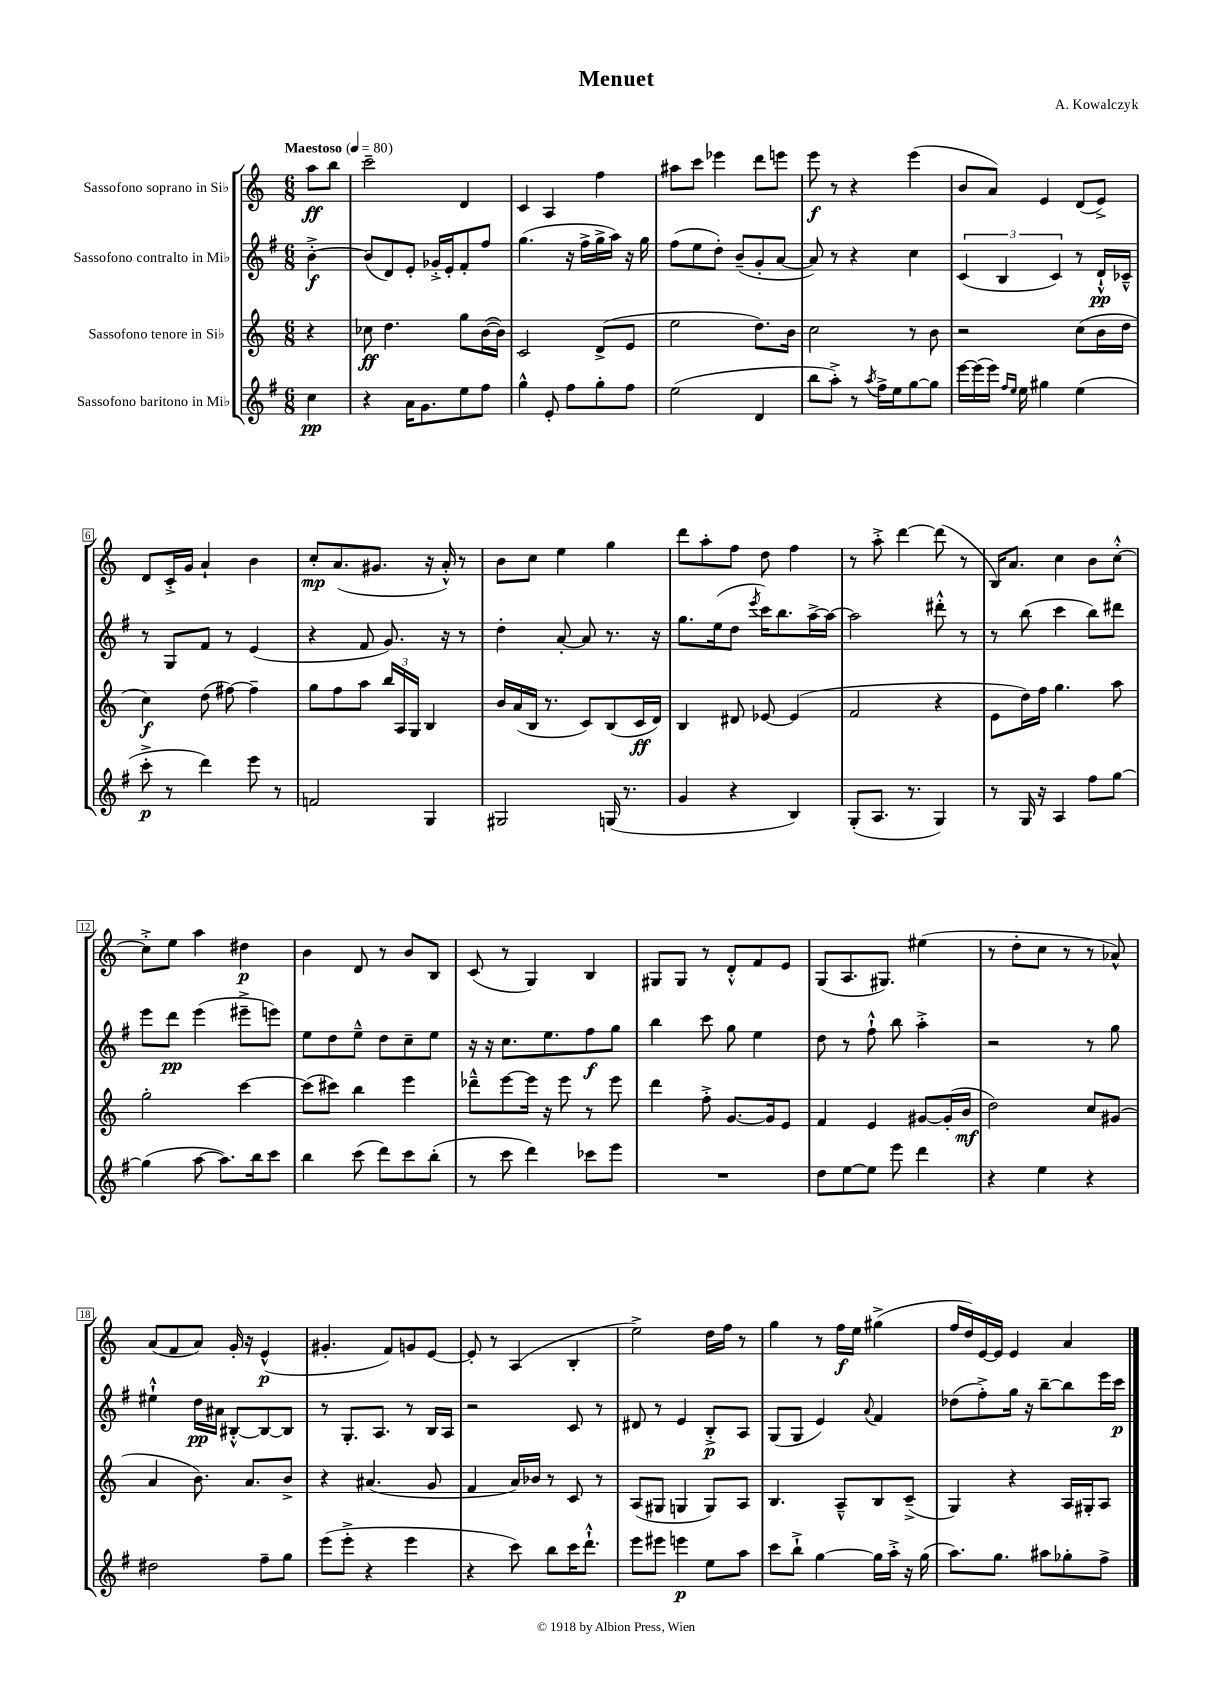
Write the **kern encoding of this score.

**kern	**dynam	**kern	**dynam	**kern	**dynam	**kern	**dynam
*part4	*part4	*part3	*part3	*part2	*part2	*part1	*part1
*staff4	*staff4	*staff3	*staff3	*staff2	*staff2	*staff1	*staff1
*I"Sassofono baritono in Mi♭	*	*I"Sassofono tenore in Si♭	*	*I"Sassofono contralto in Mi♭	*	*I"Sassofono soprano in Si♭	*
*clefG2	*	*clefG2	*	*clefG2	*	*clefG2	*
*k[f#]	*	*k[]	*	*k[f#]	*	*k[]	*
*M6/8	*	*M6/8	*	*M6/8	*	*M6/8	*
*MM80	*	*MM80	*	*MM80	*	*MM80	*
=	=	=	=	=	=	=	=
!	!	!	!	!	!	!LO:TX:a:B:t=Maestoso	!
4cc\	pp	4r	.	[4b'^\	f	8aa\L	ff
.	.	.	.	.	.	8bb\J	.
=1	=1	=1	=1	=1	=1	=1	=1
4r	.	8cc-X\	ff	(8b/L]	.	2ccc~\	.
.	.	4.dd\	.	8d/)	.	.	.
16a\KL	.	.	.	8e'/J	.	.	.
8.g\	.	.	.	.	.	.	.
.	.	.	.	16g-X'^/LL	.	.	.
.	.	.	.	16e'/J	.	.	.
8ee\	.	8gg\L	.	8f#'/	.	4d/	.
8ff#\J	.	([16b\L	.	8ff#/J	.	.	.
.	.	16b\JJ])	.	.	.	.	.
=2	=2	=2	=2	=2	=2	=2	=2
4gg^^\	.	2c/	.	(4.gg\	.	4c/	.
8e'/	.	.	.	.	.	4A/	.
8ff#\L	.	.	.	16r	.	.	.
.	.	.	.	16ff#^\LL	.	.	.
8gg'\	.	(8d^/L	.	16gg^\	.	4ff\	.
.	.	.	.	16aa\JJ)	.	.	.
8ff#\J	.	8e/J	.	16r	.	.	.
.	.	.	.	16gg\	.	.	.
=3	=3	=3	=3	=3	=3	=3	=3
(2ee\	.	2ee\	.	(8ff#\L	.	8aa#X\L	.
.	.	.	.	8ee\	.	8ccc\J	.
.	.	.	.	8dd'\J)	.	4eee-X\	.
.	.	.	.	(8b~/L	.	.	.
4d/	.	8.dd\L)	.	8g'/	.	8ddd\L	.
.	.	.	.	[8a/J	.	8eeen\J	.
.	.	16b\Jk	.	.	.	.	.
=4	=4	=4	=4	=4	=4	=4	=4
8bb\L	.	2cc\	.	8a/])	.	8eee\	f
8aa'^\J)	.	.	.	8r	.	8r	.
8r	.	.	.	4r	.	4r	.
8qaa/	.	.	.	.	.	.	.
16ff#^\LL	.	.	.	.	.	.	.
16ee\J	.	.	.	.	.	.	.
[8gg\	.	8r	.	4cc\	.	(4eee\	.
8gg\J]	.	8b\	.	.	.	.	.
=5	=5	=5	=5	=5	=5	=5	=5
[16eee\LL	.	2r	.	(6c/	.	8b/L	.
(16eee\]	.	.	.	.	.	.	.
16eee\JJ)	.	.	.	.	.	8a/J)	.
.	.	.	.	6B/	.	.	.
16qqff#/LL	.	.	.	.	.	.	.
16qqee/JJ	.	.	.	.	.	.	.
16ee\	.	.	.	.	.	.	.
4gg#X\	.	.	.	.	.	4e/	.
.	.	.	.	6c/)	.	.	.
(4ee\	.	(8cc\L	.	8r	.	(8d/L	.
.	.	16b\L	.	16d`^^/LL	pp	8e^/J)	.
.	.	16dd\JJ	.	16c-X~^^/JJ	.	.	.
!!LO:LB:g=z
=6	=6	=6	=6	=6	=6	=6	=6
8ccc'^\	p	4cc\)	f	8r	.	8d/L	.
8r	.	.	.	8G/L	.	16c'^/L	.
.	.	.	.	.	.	16g/JJ	.
4ddd\)	.	(8dd\	.	8f#/J	.	4a`/	.
.	.	[8ff#X\)	.	8r	.	.	.
8eee\	.	4ff#~\]	.	(4e/	.	4b\	.
8r	.	.	.	.	.	.	.
=7	=7	=7	=7	=7	=7	=7	=7
2fn/	.	8gg\L	.	4r	.	8cc'/L	mp
.	.	8ff\	.	.	.	(8.a/	.
.	.	8aa\J	.	8f#/	.	.	.
.	.	.	.	.	.	8.g#X/J	.
.	.	24bb/LL	.	8.g/)	.	.	.
.	.	24A/	.	.	.	.	.
.	.	24G/JJ	.	.	.	.	.
4G/	.	4B/	.	.	.	16r	.
.	.	.	.	16r	.	16a'^^/)	.
.	.	.	.	8r	.	8r	.
=8	=8	=8	=8	=8	=8	=8	=8
2G#X/	.	16b/LL	.	4dd'\	.	8b\L	.
.	.	(16a/	.	.	.	.	.
.	.	16B/JJ	.	.	.	8cc\J	.
.	.	8.r	.	.	.	.	.
.	.	.	.	[8a'/	.	4ee\	.
.	.	8c/L)	.	8a/]	.	.	.
(16Gn/	.	(8B/	.	8.r	.	4gg\	.
8.r	.	.	.	.	.	.	.
.	.	16c/L	ff	.	.	.	.
.	.	16d/JJ)	.	16r	.	.	.
=9	=9	=9	=9	=9	=9	=9	=9
4g/	.	4B/	.	8.gg\L	.	8ddd\L	.
.	.	.	.	.	.	8aa'\	.
.	.	.	.	(16ee\k	.	.	.
4r	.	8d#X/	.	8dd\J	.	8ff\J	.
.	.	.	.	8qeee/	.	.	.
.	.	[8e-X/	.	16ccc\KL)	.	8dd\	.
.	.	.	.	8.bb\	.	.	.
4B/)	.	(4e-/]	.	.	.	4ff\	.
.	.	.	.	[16aa^\L	.	.	.
.	.	.	.	16aa\JJ_	.	.	.
=10	=10	=10	=10	=10	=10	=10	=10
(8G'/L	.	2f/	.	2aa\]	.	8r	.
8.A/J	.	.	.	.	.	8aa'^\	.
.	.	.	.	.	.	[4ddd\	.
8.r	.	.	.	.	.	.	.
4G/)	.	4r	.	8ddd#X'^^\	.	(8ddd\]	.
.	.	.	.	8r	.	8r	.
=11	=11	=11	=11	=11	=11	=11	=11
8r	.	8e\L	.	8r	.	16B/KL)	.
.	.	.	.	.	.	8.a/J	.
16G/	.	16dd\L)	.	(8bb\	.	.	.
16r	.	16ff\JJ	.	.	.	.	.
4A/	.	4.gg\	.	4ccc\	.	4cc\	.
8ff#\L	.	.	.	8bb\L)	.	8b\L	.
[8gg\J	.	8aa\	.	8ddd#X\J	.	[8cc'^^\J	.
!!LO:LB:g=z
=12	=12	=12	=12	=12	=12	=12	=12
(4gg\]	.	2gg'\	.	8eee\L	.	8cc'^\L]	.
.	.	.	.	8ddd\J	pp	8ee\J	.
[8aa\	.	.	.	(4eee\	.	4aa\	.
8.aa\L])	.	.	.	.	.	.	.
.	.	[4ccc\	.	8eee#X~^\L	.	4dd#X\	p
16bb\k	.	.	.	.	.	.	.
8ccc\J	.	.	.	8eeen\J)	.	.	.
=13	=13	=13	=13	=13	=13	=13	=13
4bb\	.	(8ccc\L]	.	8ee\L	.	4b\	.
.	.	8ccc#X\J)	.	8dd\	.	.	.
(8ccc\	.	4bb\	.	8ee~^^\J	.	8d/	.
8ddd\L)	.	.	.	8dd\L	.	8r	.
8ccc\	.	4eee\	.	8cc~\	.	8b/L	.
(8bb'\J	.	.	.	8ee\J	.	8B/J	.
=14	=14	=14	=14	=14	=14	=14	=14
8r	.	8ddd-X~^^\L	.	16r	.	(8c/	.
.	.	.	.	16r	.	.	.
8ccc\	.	[8eee\	.	8.cc\L	.	8r	.
4ddd\)	.	16eee\Jk]	.	.	.	4G/)	.
.	.	16r	.	8.ee\	.	.	.
.	.	8eee\	.	.	.	.	.
8ccc-X\L	.	8r	.	8ff#\	f	4B/	.
8eee\J	.	8eee\	.	8gg\J	.	.	.
=15	=15	=15	=15	=15	=15	=15	=15
2.r	.	4ddd\	.	4bb\	.	8G#X/L	.
.	.	.	.	.	.	8G#/J	.
.	.	8ff'^\	.	8ccc\	.	8r	.
.	.	[8.g/L	.	8gg\	.	8d'^^/L	.
.	.	.	.	4ee\	.	8f/	.
.	.	16g/k]	.	.	.	.	.
.	.	8e/J	.	.	.	8e/J	.
=16	=16	=16	=16	=16	=16	=16	=16
8dd\L	.	4f/	.	8dd\	.	(8G/L	.
[8ee\	.	.	.	8r	.	8.A/	.
8ee\J]	.	4e/	.	8ff#`^^\	.	.	.
.	.	.	.	.	.	8.G#X/J)	.
8eee\	.	.	.	8bb\	.	.	.
4ddd\	.	[8g#X/L	.	4aa'^\	.	(4ee#X\	.
.	.	(16g#'/L]	.	.	.	.	.
.	.	16b/JJ	mf	.	.	.	.
=17	=17	=17	=17	=17	=17	=17	=17
4r	.	2dd\)	.	2r	.	8r	.
.	.	.	.	.	.	8dd'\L	.
4ee\	.	.	.	.	.	8cc\J	.
.	.	.	.	.	.	8r	.
4r	.	8cc/L	.	8r	.	8r	.
.	.	(8g#X/J	.	8gg\	.	8a-X^^/)	.
!!LO:LB:g=z
=18	=18	=18	=18	=18	=18	=18	=18
2dd#X\	.	4a/	.	4ee#X`^^\	.	(8a/L	.
.	.	.	.	.	.	8f/	.
.	.	8.b\)	.	16dd\LL	pp	8a/J)	.
.	.	.	.	16a#X\JJ	.	.	.
.	.	.	.	[8B#X'^^/L	.	16g'/	.
.	.	8.a/L	.	.	.	16r	.
8ff#~\L	.	.	.	8B#/_	.	(4e^^/	p
8gg\J	.	8b^/J	.	8B#/J]	.	.	.
=19	=19	=19	=19	=19	=19	=19	=19
(8eee\L	.	4r	.	8r	.	4.g#X'/	.
8eee'^\J	.	.	.	8.G'/L	.	.	.
4r	.	(4.a#X/	.	.	.	.	.
.	.	.	.	8.A/J	.	.	.
.	.	.	.	.	.	8f/L)	.
4eee\	.	.	.	8r	.	8gn/	.
.	.	8g/	.	16B/LL	.	[8e/J	.
.	.	.	.	16A/JJ	.	.	.
=20	=20	=20	=20	=20	=20	=20	=20
4r	.	4f/	.	2r	.	8e'/]	.
.	.	.	.	.	.	8r	.
8ccc\)	.	16a/LL)	.	.	.	(4A/	.
.	.	16b-X/JJ	.	.	.	.	.
8bb\L	.	8r	.	.	.	.	.
16ccc\K	.	8c/	.	8c/	.	4B'/	.
8.ddd`^^\J	.	.	.	.	.	.	.
.	.	8r	.	8r	.	.	.
=21	=21	=21	=21	=21	=21	=21	=21
8eee\L	.	(8A/L	.	8d#X/	.	2ee^\)	.
8eee#X\J	.	8G#X/J	.	8r	.	.	.
4eeen\	p	4Gn/	.	4e/	.	.	.
8ee\L	.	8G/L)	.	8B'^/L	p	16dd\LL	.
.	.	.	.	.	.	16ff\JJ	.
8aa\J	.	8A/J	.	8A/J	.	8r	.
=22	=22	=22	=22	=22	=22	=22	=22
8ccc\L	.	4.B/	.	(8G/L	.	4gg\	.
8bb`^\J	.	.	.	8G/J	.	.	.
[4gg\	.	.	.	4e/)	.	8r	.
.	.	8A~^^/L	.	.	.	16ff\LL	f
.	.	.	.	.	.	16ee\JJ	.
.	.	.	.	8qqa/	.	.	.
16gg\LL]	.	8B/	.	4f#/	.	(4gg#X^\	.
16aa'^\JJ	.	.	.	.	.	.	.
16r	.	(8c~^/J	.	.	.	.	.
(16gg\	.	.	.	.	.	.	.
=23	=23	=23	=23	=23	=23	=23	=23
8.aa\L)	.	4G/)	.	(8dd-X\L	.	16ff/LL	.
.	.	.	.	.	.	16dd/)	.
.	.	.	.	8ff#'^\)	.	[16e/	.
8.gg\J	.	.	.	.	.	16e/JJ]	.
.	.	4r	.	16gg\Jk	.	4e/	.
.	.	.	.	16r	.	.	.
8aa#X\L	.	.	.	[8bb~\L	.	.	.
8gg-X'\	.	16A/LL	.	8bb\]	.	4a/	.
.	.	16G#X'/J	.	.	.	.	.
8ff#^\J	.	8A/J	.	16eee\L	.	.	.
.	.	.	.	16ccc\JJ	p	.	.
==	==	==	==	==	==	==	==
*-	*-	*-	*-	*-	*-	*-	*-
